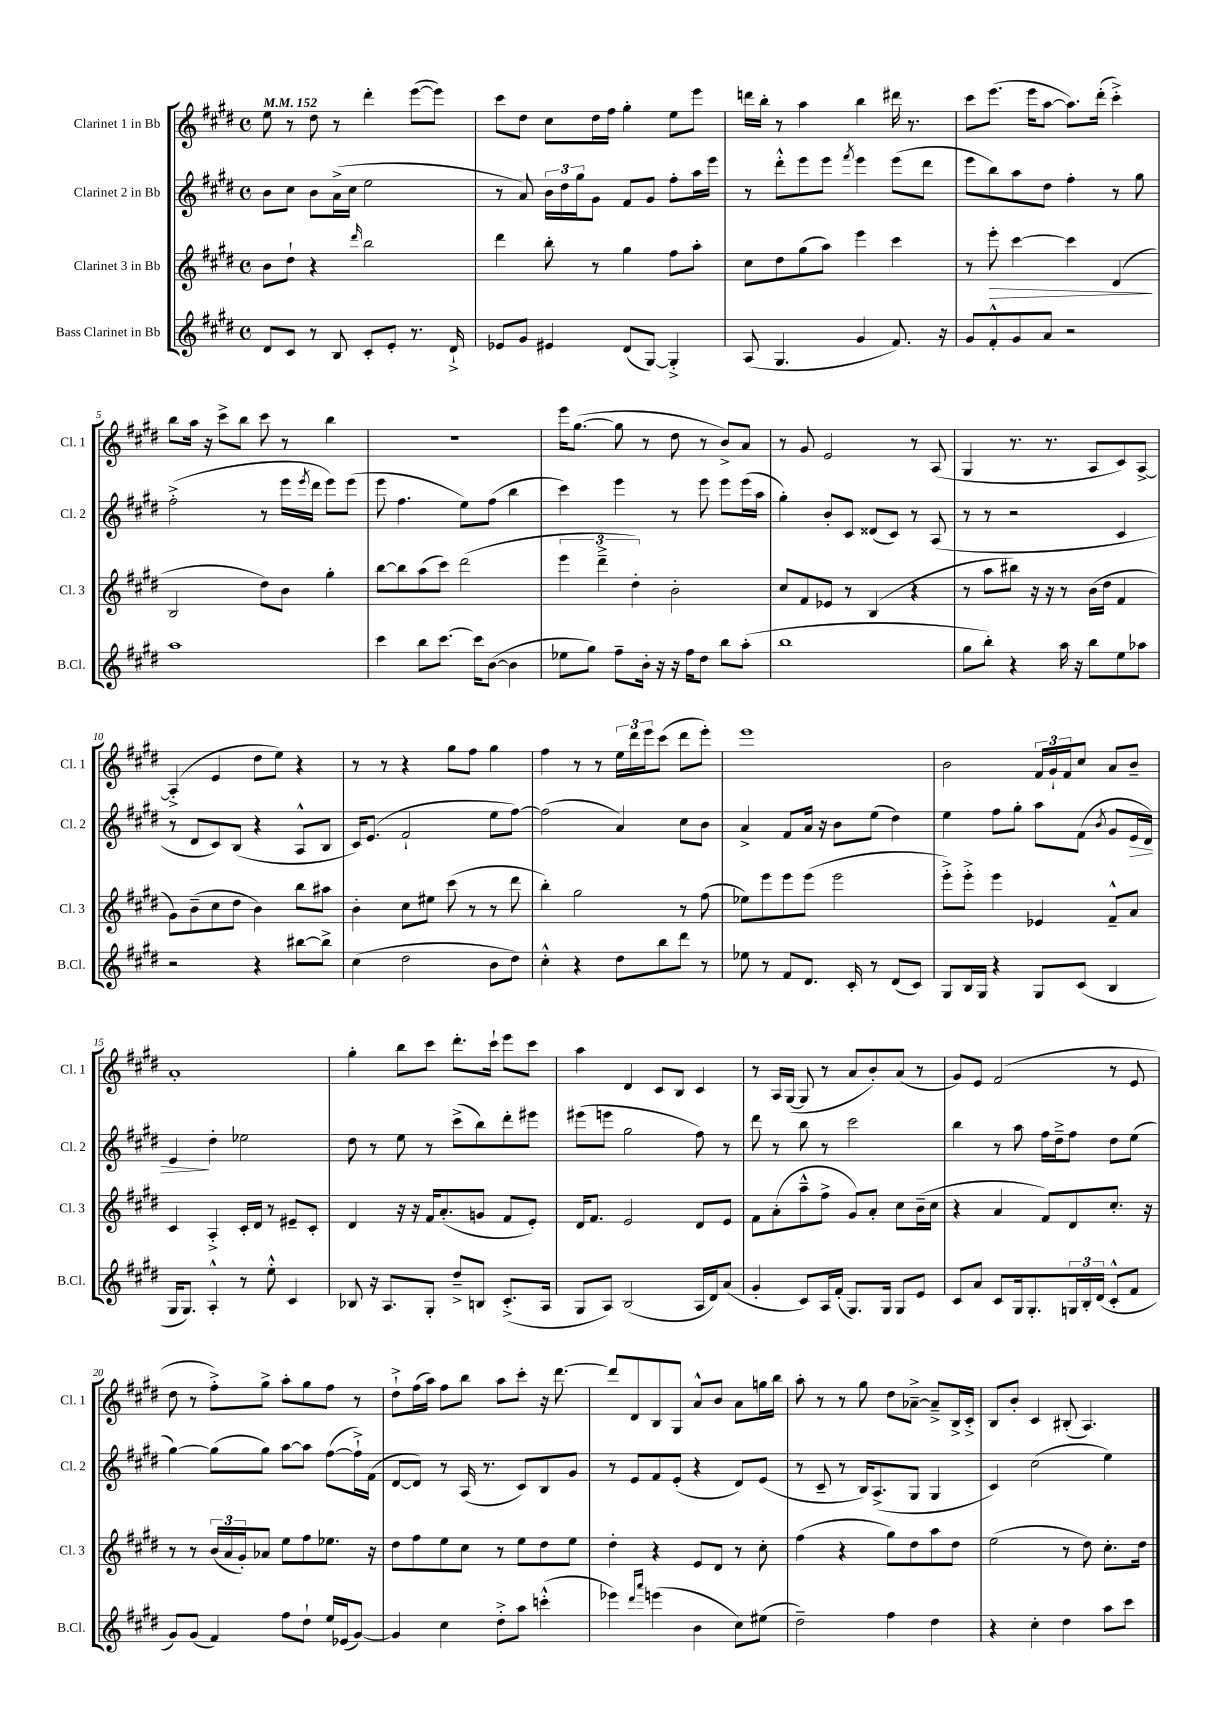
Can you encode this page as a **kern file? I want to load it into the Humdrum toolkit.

**kern	**kern	**kern	**kern
*staff4	*staff3	*staff2	*staff1
*clefG2	*clefG2	*clefG2	*clefG2
*k[f#c#g#d#]	*k[f#c#g#d#]	*k[f#c#g#d#]	*k[f#c#g#d#]
*M4/4	*M4/4	*M4/4	*M4/4
*met(c)	*met(c)	*met(c)	*met(c)
*MM152	*MM152	*MM152	*MM152
8d#/L	8b\L	8b\L	8ee\
8c#/J	8dd#`\J	8cc#\J	8r
8r	4r	8b\L	8dd#\
8B/	.	(16a^\L	8r
.	.	16cc#\JJ	.
.	16qqddd#/	.	.
8c#'/L	2bb\	2ee\	4ddd#'\
8e'/J	.	.	.
8.r	.	.	([8eee\L
.	.	.	8eee\]J)
16d#`^/	.	.	.
=	=	=	=
8e-/L	4ddd#\	8r	8ccc#\L
8g#/J	.	8a/)	8dd#\J
4e#/	8bb'\	24b\LL	8cc#\L
.	.	24dd#\	.
.	.	24gg#\J	.
.	8r	8g#\J	16dd#\L
.	.	.	16ff#\JJ
(8d#/L	4gg#\	8f#/L	4gg#'\
[8G#/J)	.	8g#/J	.
4G#'^/]	8ff#\L	8ff#'\L	8ee\L
.	8aa'\J	16aa\L	8eee\J
.	.	16eee\JJ	.
=	=	=	=
(8A/	8cc#\L	8r	16ddd\LL
.	.	.	16bb'\JJ
4.G#/	8dd#\	8ddd#'^^\L	8r
.	(8gg#\	8eee\	4aa\
.	8aa\J)	8eee\J	.
.	.	8qfff#/	.
4g#/	4eee\	4eee\	4bb\
8.f#/)	4ccc#\	(8eee\L	16ddd#\
.	.	.	8.r
.	.	8ddd#\J	.
16r	.	.	.
=	=	=	=
8g#/L	8r	8eee\L	8ccc#\L
8f#'^^/	8eee'\	8bb\)	(8.eee\J
8g#/	[4ccc#\	8aa\	.
.	.	.	16eee\LK
8a/J	.	8dd#\J	[8aa\J
2r	4ccc#\]	4ff#'\	8.aa\]L)
.	.	.	(16ddd#'\Jk
.	(4d#/	8r	4ccc#'^\)
.	.	8gg#\	.
=	=	=	=
1aa	2B/	(2ff#'^\	8bb\L
.	.	.	16aa\Jk
.	.	.	16r
.	.	.	8ccc#^\L
.	.	.	8bb\J
.	8dd#\L)	8r	8ccc#\
.	8b\J	16eee\LL	8r
.	.	8qeee/	.
.	.	16ddd#\JJ	.
.	4gg#'\	8eee\L)	4bb\
.	.	(8eee\J	.
=	=	=	=
4ccc#\	[8bb\L	8eee\	1r
.	8bb\]	4.ff#\	.
8bb\L	(8aa\	.	.
[8.ccc#\J	8ccc#\J)	.	.
.	(2ddd#\	8ee\L)	.
16ccc#\]LK	.	.	.
([8b\J	.	(8ff#\J	.
4b\]	.	4bb\	.
=	=	=	=
8ee-\L	6eee\	4ccc#\)	16eee\LK
.	.	.	([8.gg#\J
8gg#\J)	.	.	.
.	6ddd#~^\	.	.
8ff#~\L	.	4eee\	8gg#\]
.	6dd#'\)	.	.
16b'\Jk	.	.	8r
16r	.	.	.
16r	2b'\	8r	8dd#\
16ff#\LK	.	.	.
8dd#\J	.	8eee\	8r
8bb\L	.	8eee\L	8b^/L)
(8aa'\J	.	(16eee\L	8a/J
.	.	16aa\JJ	.
=	=	=	=
1bb	8cc#/L	4gg#'\)	8r
.	8f#/	.	8g#/
.	8e-/J	8b'/L	2e/
.	8r	8c#/J	.
.	(4B/	(8d##/L	.
.	.	8c#/J)	.
.	4r	8r	8r
.	.	(8A/	(8A/
=	=	=	=
8gg#\L	8r	8r	4G#/
8bb'\J)	8aa\L	8r	.
4r	8bb#\J)	2r	8.r
.	16r	.	.
.	16r	.	8.r
16aa\	8r	.	.
16r	.	.	.
8bb\L	(16b\LL	.	8A/L
.	16dd#\JJ	.	.
8ee\	4f#/	4c#/	8c#/)
8aa-\J	.	.	[8A^/J
=	=	=	=
2r	8g#\L)	8r	(4A'^/]
.	(8b~\	8d#/L	.
.	8cc#\	8c#/)	4e/
.	8dd#\J	(8B/J	.
4r	4b\)	4r	8dd#\L
.	.	.	8ee\J)
[8bb#\L	8bb\L	8A^^/L	4r
8bb#^\]J	8aa#\J	8B/J	.
=	=	=	=
(4cc#\	4b'\	16c#/LK)	8r
.	.	(8.e/J	.
.	.	.	8r
2dd#\	8cc#\L	2f#`/	4r
.	8ee#\J	.	.
.	(8ccc#\	.	8gg#\L
.	8r	.	8ff#\J
8b\L	8r	8ee\L	4gg#\
8dd#\J)	8ddd#\	[8ff#\J)	.
=	=	=	=
4cc#'^^\	4bb'\)	(2ff#\]	4ff#\
4r	2gg#\	.	8r
.	.	.	8r
8dd#\L	.	4a/)	24ee\LL
.	.	.	24ddd#\
.	.	.	24eee\J
8bb\	.	.	(8ccc#\J
8ddd#\J	8r	8cc#\L	8ddd#\L
8r	(8ff#\	8b\J	8eee'\J)
=	=	=	=
8ee-\	8ee-\L)	4a^/	1eee
8r	8eee\	.	.
8f#/L	8eee\	8f#/L	.
8.d#/J	(8eee\J	16a/Jk	.
.	.	16r	.
.	2eee\	8b\L	.
16c#'/	.	.	.
8r	.	(8ee\J	.
(8d#/L	.	4dd#\)	.
8c#/J)	.	.	.
=	=	=	=
8G#/L	8eee'^\L)	4ee\	2b\
16B/L	8eee'^\J	.	.
16G#/JJ	.	.	.
4r	4eee\	8ff#\L	.
.	.	8gg#'\J	.
8G#/L	4e-/	8aa\L	24f#/LL
.	.	.	24g#`/
.	.	.	24f#/J
(8c#/J	.	(8f#\J	8cc#/J
.	.	8qb/	.
4B/	8f#~^^/L	8g#/L	8a/L
.	8a/J	16e/L	8b~/J
.	.	16d#/JJ)	.
=	=	=	=
16G#/LK	4c#/	4e/	1a'
8.G#/J)	.	.	.
4A'^^/	4A'^/	4dd#'\	.
8r	16c#'/LL	2ee-\	.
.	16d#/JJ	.	.
8ee'^^\	8r	.	.
4c#/	8e#~/L	.	.
.	8c#'/J	.	.
=	=	=	=
8B-/	4d#/	8dd#\	4gg#'\
16r	.	8r	.
8.A/L	.	.	.
.	16r	8ee\	8bb\L
.	16r	.	.
8G#'/J	16f#/LK	8r	8ccc#\J
.	(8.a'/	.	.
8dd#~^/L	.	(8ccc#^\L	8.ddd#'\L
8B/J	8g/J	8bb\)	.
.	.	.	16ccc#`\Jk
(8.c#'^/L	8f#/L	8ddd#'\	8eee\L
.	8e'/J)	8eee#\J	8ccc#\J
16A/Jk	.	.	.
=	=	=	=
8G#/L	16d#/LK	(8eee#\L	4aa\
.	8.f#/J	.	.
8A/J)	.	8eee\J	.
(2B/	2e/	2gg#\	4d#/
.	.	.	8c#/L
.	.	.	8B/J
16A/LL	8d#/L	8ff#\)	4c#/
16d#/J)	.	.	.
(8a/J	8e/J	8r	.
=	=	=	=
4g#'/	8f#\L	8ddd#\	8r
.	(8a'\	8r	16A/LL
.	.	.	([16G#/JJ
8c#/L)	8aa~^^\	8bb\	8G#/]
16A/L	8ff#^\J	8r	8r
(16f#'/JJ	.	.	.
8.G#/L)	8g#/L)	2ccc#\	8a/L
.	8a'/J	.	8b'/)
16G#/Jk	.	.	.
8G#/L	8cc#\L	.	(8a/J
8e/J	(16b~\L	.	8r
.	16cc#\JJ	.	.
=	=	=	=
8c#/L	4r	4bb\	8g#/L)
8a/J	.	.	8e/J
8c#/L	4a/	8r	(2f#/
16G#/k	.	8aa\	.
8.G#'/	.	.	.
.	8f#/L)	16ff#\LL	.
.	.	16dd#~^\J	.
24G/L	8d#/	8ff#\J	.
24B'/	.	.	.
(24d#/JJ	.	.	.
8c#'^^/L	8.cc#'/J	8dd#\L	8r
8f#/J	.	(8ee\J	8e/
.	16r	.	.
=	=	=	=
8g#/L)	8r	[4gg#\)	8dd#\
(8g#/J	8r	.	8r
4f#/)	(24b/LL	(8gg#\]L	8ff#'^\L)
.	24a/	.	.
.	24g#'/J)	.	.
.	8a-/J	8gg#\J)	8gg#^\J
8ff#\L	8ee\L	[8aa\L	8aa'\L
8dd#`\J	8ff#\	8aa\]J	8gg#\
16ee/LL	8.ee-\J	([8ff#\L	8ff#\J
(16e-/J	.	.	.
[8g#/J)	.	16ff#`^\]L)	8r
.	16r	(16f#\JJ	.
=	=	=	=
4g#/]	8dd#\L	[8d#/L	8dd#`^\L
.	8ff#\	8d#/]J)	(16ff#\L
.	.	.	16aa\JJ)
4cc#\	8ee\	8r	8ff#\L
.	8cc#\J	(16A/	8bb\J
.	.	8.r	.
8dd#'^\L	8r	.	8aa\L
8aa\J	8ee\L	8c#/L)	8ccc#'\J
(4ccc'^^\	8dd#\	8B/	16r
.	.	.	[8.ddd#\
.	8ee\J	8g#/J	.
=	=	=	=
4eee-\)	4dd#'\	8r	8ddd#/]L
.	.	8e/L	8d#/
16qqddd#/LL	.	.	.
16qqaaa/JJ	.	.	.
(4eee\	4r	8f#/	8B/
.	.	(8e'/J	8G#/J
4b\	8e/L	4r	8a^^/L
.	8d#/J	.	8b/J
8cc#\L)	8r	8d#/L)	8a\L
(8ee#\J	8cc#'\	(8e/J	16gg\L
.	.	.	16bb\JJ
=	=	=	=
2dd#~\)	(4ff#\	8r	8aa'\
.	.	8c#~/	8r
.	4r	8r	8r
.	.	16B/LK)	8gg#\
.	.	(8.A^/	.
4ff#\	8gg#\L)	.	8dd#\L
.	8dd#\	8G#/J	[8a-~^\J
4dd#\	8aa\	4G#/	8a-~^/]L
.	8dd#\J	.	16B^/L
.	.	.	16c#'^/JJ
=	=	=	=
4r	(2ee\	4c#/)	8B/L
.	.	.	8b'/J
4cc#'\	.	(2cc#\	4c#/
4dd#\	8r	.	(8B#'/
.	8dd#\)	.	4.A/)
8aa\L	8.cc#'\L	4ee\)	.
8ccc#\J	.	.	.
.	16dd#\Jk	.	.
==	==	==	==
*-	*-	*-	*-
